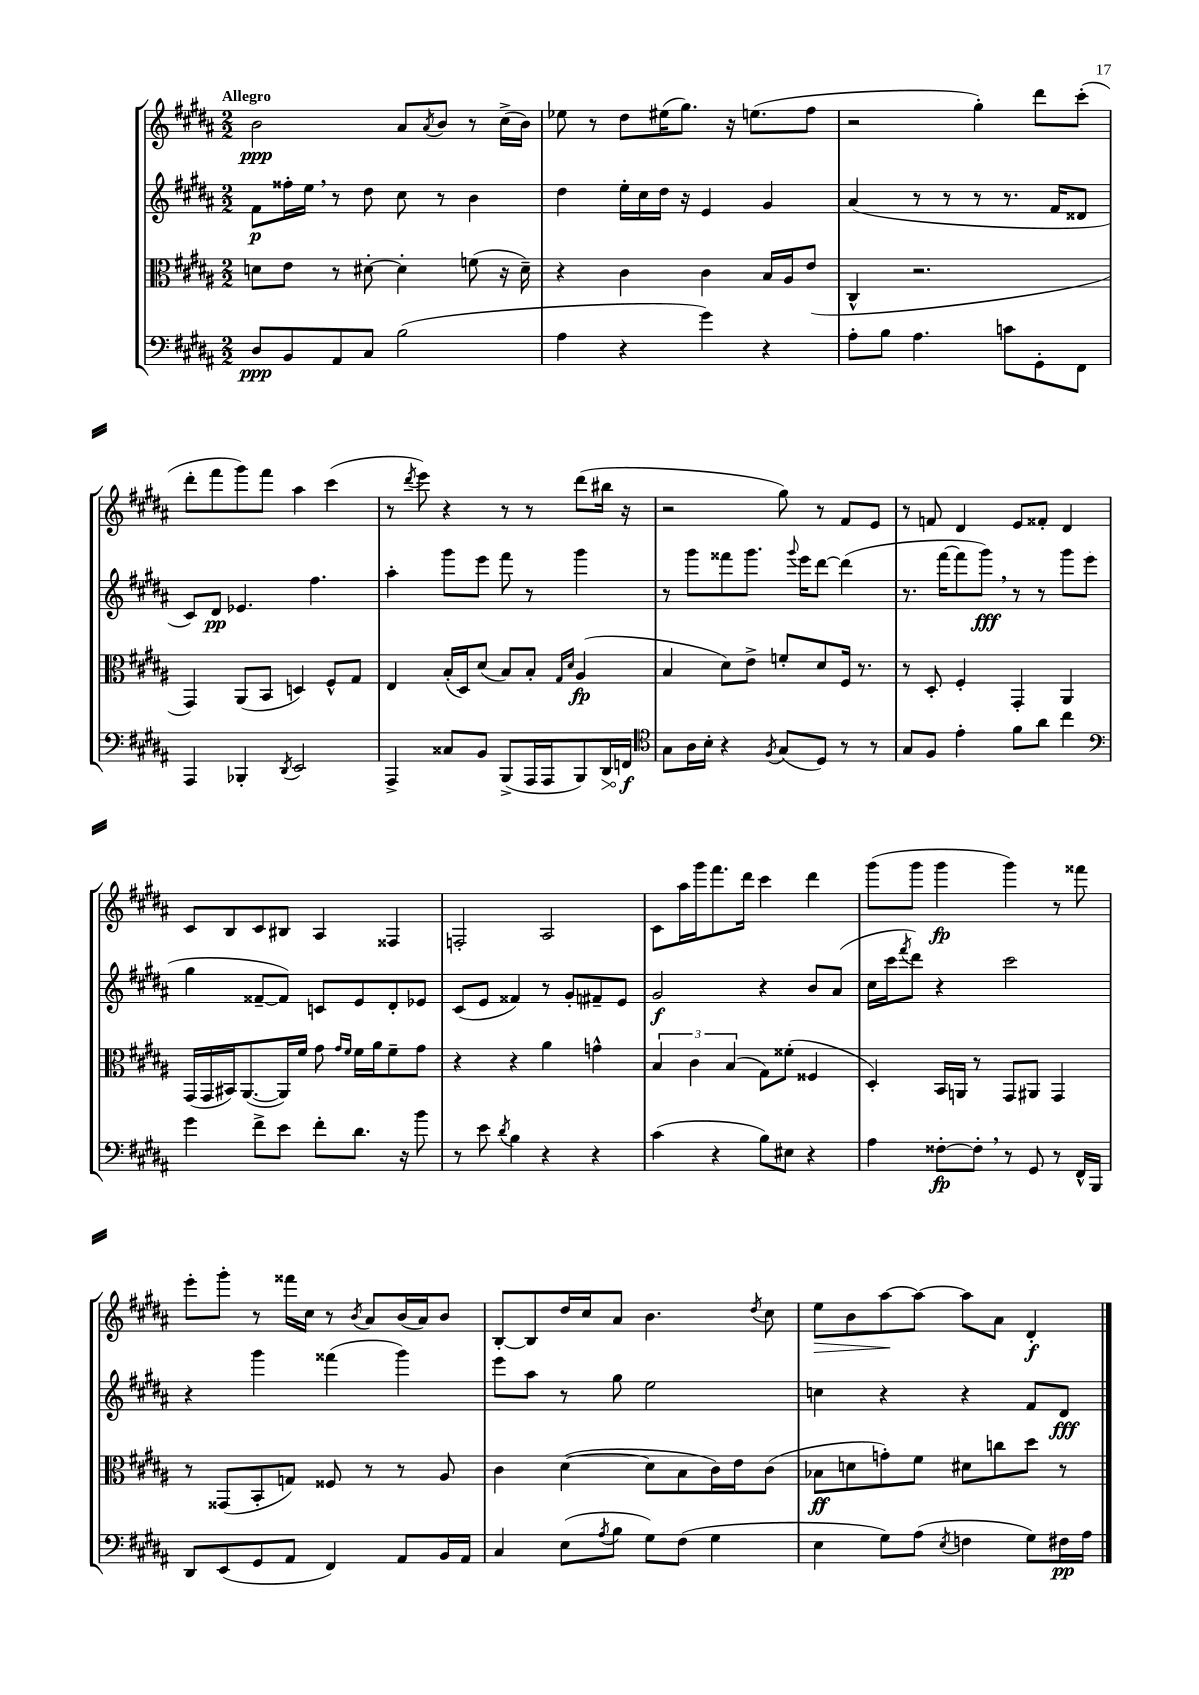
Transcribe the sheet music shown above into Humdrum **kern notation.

**kern	**kern	**kern	**kern
*staff4	*staff3	*staff2	*staff1
*clefF4	*clefC3	*clefG2	*clefG2
*k[f#c#g#d#a#]	*k[f#c#g#d#a#]	*k[f#c#g#d#a#]	*k[f#c#g#d#a#]
*M2/2	*M2/2	*M2/2	*M2/2
8D#	8d	8f#	2b
8BB	8e	16ff##'	.
.	.	16ee	.
8AA#	8r	8r	.
8C#	[8d#'	8dd#	.
(2B	4d#']	8cc#	8a#
.	.	.	8qa#
.	.	8r	8b
.	(8f	4b	8r
.	16r	.	(16cc#^
.	16d#~)	.	16b)
=	=	=	=
4A#	4r	4dd#	8ee-
.	.	.	8r
4r	4c#	16ee'	8dd#
.	.	16cc#	.
.	.	16dd#	(16ee#
.	.	16r	8.gg#)
4g#)	4c#	4e	.
.	.	.	16r
.	.	.	(8.ee
4r	16B	4g#	.
.	16A#	.	.
.	(8e	.	8ff#
=	=	=	=
8A#'	4C#^^	(4a#	2r
8B	.	.	.
4.A#	2.r	8r	.
.	.	8r	.
.	.	8r	4gg#')
8c	.	8.r	.
8GG#'	.	.	8ddd#
.	.	16f#	.
8FF#	.	8d##	(8ccc#'
=	=	=	=
4AAA#	4GG#)	8c#)	8ddd#'
.	.	8d#	8fff#
4BBB-'	(8AA#	4.e-	8ggg#)
.	8BB	.	8fff#
8qDD#	.	.	.
2EE	4D)	.	4aa#
.	.	4.ff#	.
.	8F#^^	.	(4ccc#
.	8G#	.	.
=	=	=	=
4AAA#^	4E	4aa#'	8r
.	.	.	8qddd#
.	.	.	8eee)
8C##	(16B'	8ggg#	4r
.	16D#)	.	.
8BB	(8d#	8eee	.
(8BBB^	8B)	8fff#	8r
16AAA#	8B'	8r	8r
16AAA#	.	.	.
.	16qqG#	.	.
.	16qqd#	.	.
8BBB)	(4A#	4ggg#	(8ddd#
16DD#	.	.	16bb#
16FF	.	.	16r
=	=	=	=
*clefC4	*	*	*
8G#	4B	8r	2r
16A#	.	8ggg#	.
16B'	.	.	.
4r	8d#)	8fff##	.
.	8e^	8.ggg#	.
8qF#	.	.	.
(8G#	8f'	.	8gg#)
.	.	8qqggg#	.
.	.	16eee	.
8D#)	8d#	[8ddd#	8r
8r	16F#	(4ddd#]	8f#
.	8.r	.	.
8r	.	.	8e
=	=	=	=
8G#	8r	8.r	8r
8F#	8D#'	.	8f
.	.	[16fff#	.
4e'	4F#'	8fff#]	4d#
.	.	8ggg#)	.
8f#	4GG#'	8r	8e
8a#	.	8r	8f##'
4cc#	4AA#	8ggg#	4d#
.	.	(8eee	.
=	=	=	=
*clefF4	*	*	*
4g#	(16GG#	4gg#	8c#
.	16GG#	.	.
.	16BB#)	.	8B
.	([8.AA#	.	.
8f#^	.	[8f##~	8c#
8e	16AA#])	8f##])	8B#
.	16f#	.	.
8f#'	8g#	8c	4A#
.	16qqg#	.	.
.	16qqf#	.	.
8.d#	16f#	8e	.
.	16a#	.	.
.	8f#~	8d#'	4F##
16r	.	.	.
8b	8g#	8e-	.
=	=	=	=
8r	4r	(8c#	2F'
8e	.	8e	.
8qd#	.	.	.
4B	4r	4f##)	.
4r	4a#	8r	2A#
.	.	8g#'	.
4r	4g^^	8f#~	.
.	.	8e	.
=	=	=	=
(4c#	6B	2g#	8c#
.	.	.	16aa#
.	6c#	.	.
.	.	.	16ggg#
4r	.	.	8.fff#
.	(6B	.	.
.	.	.	16ddd#
8B)	8G#)	4r	4ccc#
8E#	(8f##'	.	.
4r	4F##	8b	4ddd#
.	.	(8a#	.
=	=	=	=
4A#	4D#')	16cc#	(8ggg#
.	.	16ccc#	.
.	.	8qfff#	.
.	.	8ddd#)	8ggg#
[8F##'	16BB	4r	4ggg#
.	16AA	.	.
8F##']	8r	.	.
8r	8GG#	2ccc#	4ggg#)
8GG#	8AA#	.	.
8r	4GG#	.	8r
16FF#^^	.	.	8fff##
16BBB	.	.	.
=	=	=	=
8DD#	8r	4r	8eee'
(8EE	(8GG##	.	8ggg#'
8GG#	8BB'	4ggg#	8r
8AA#	8G)	.	16fff##
.	.	.	16cc#
4FF#)	8F##	(4fff##	8r
.	.	.	8qb
.	8r	.	8a#
8AA#	8r	4ggg#)	(16b
.	.	.	16a#)
16BB	8A#	.	8b
16AA#	.	.	.
=	=	=	=
4C#	4c#	8eee	[8B'
.	.	8aa#	8B]
(8E	([4d#	8r	16dd#
.	.	.	16cc#
8qA#	.	.	.
8B	.	8gg#	8a#
8G#)	8d#]	2ee	4.b
(8F#	8B	.	.
4G#	16c#)	.	.
.	16e	.	.
.	.	.	8qdd#
.	(8c#	.	8cc#
=	=	=	=
4E	8B-	4cc	8ee
.	8d	.	8b
8G#)	8g')	4r	[8aa#
(8A#	8f#	.	8aa#_
8qE	.	.	.
4F	8d#	4r	8aa#]
.	8cc	.	8a#
8G#)	8dd#	8f#	4d#'
16F#	8r	8d#	.
16A#	.	.	.
==	==	==	==
*-	*-	*-	*-
